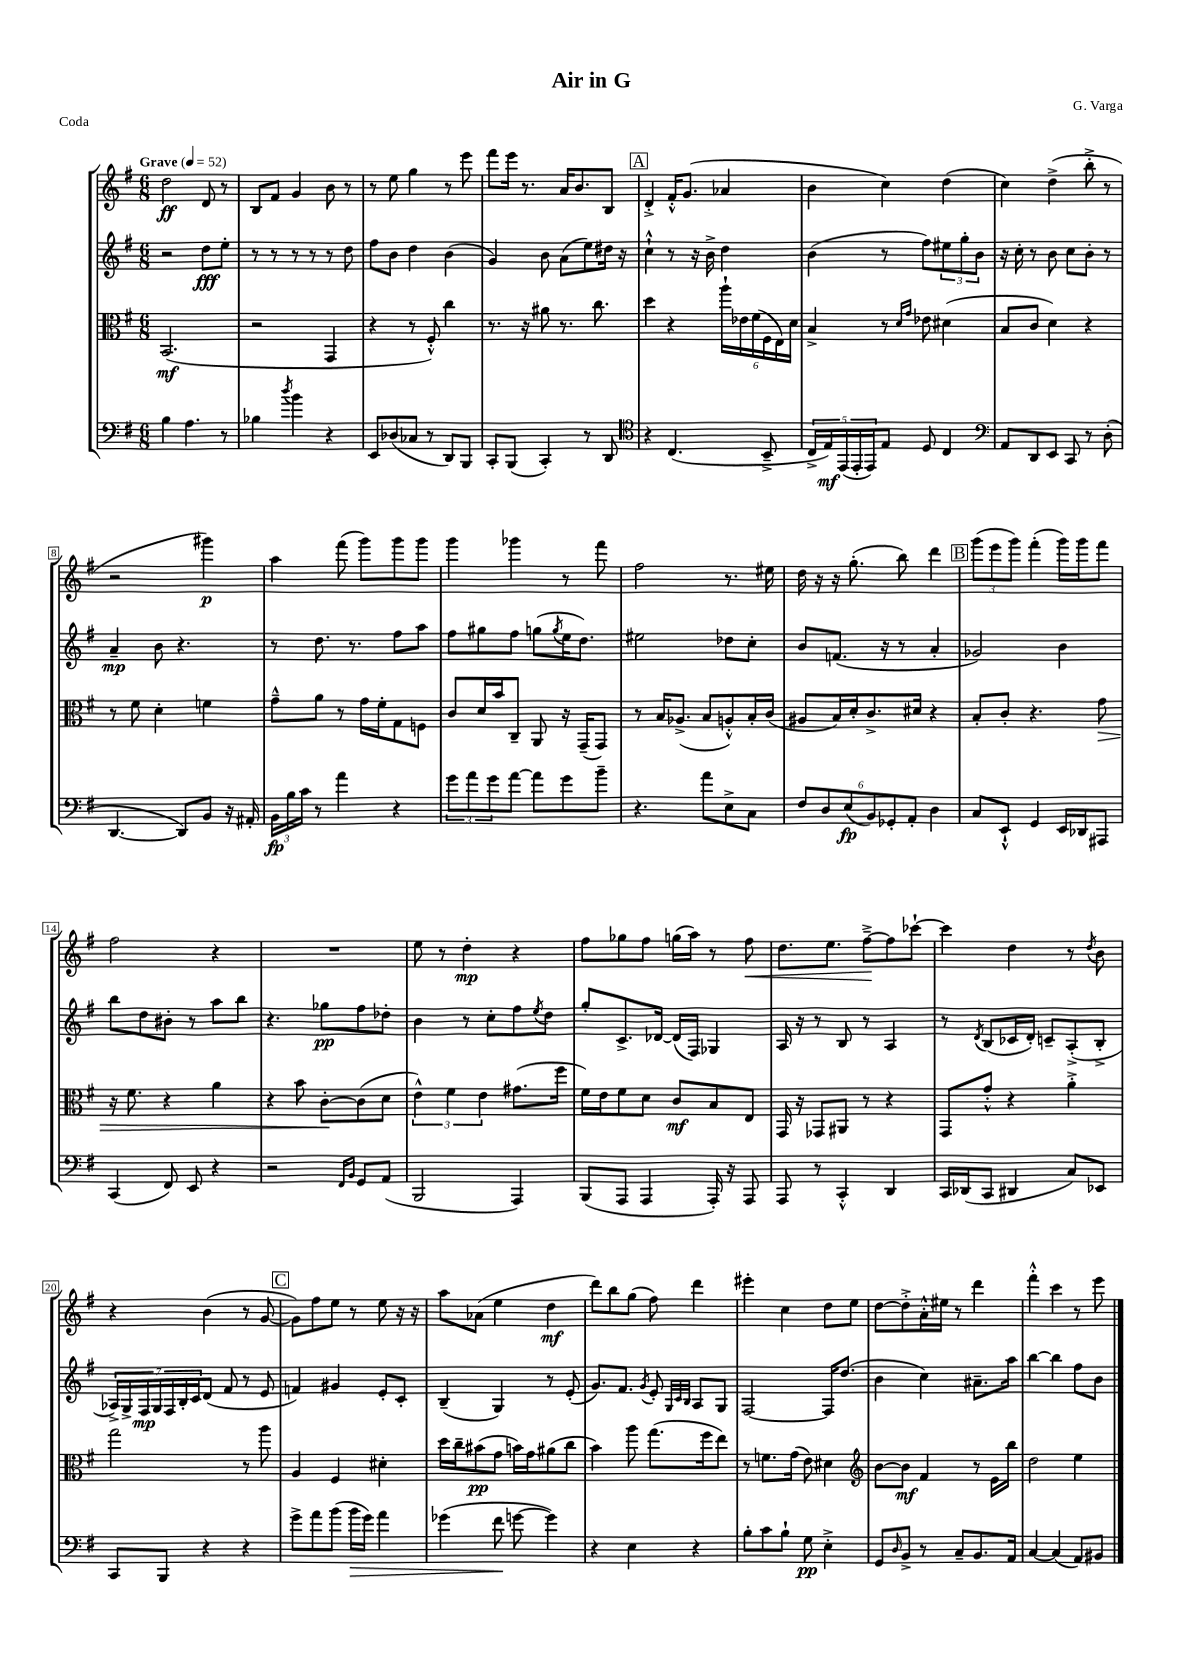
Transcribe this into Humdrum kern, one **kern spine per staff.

**kern	**kern	**kern	**kern
*staff4	*staff3	*staff2	*staff1
*clefF4	*clefC3	*clefG2	*clefG2
*k[f#]	*k[f#]	*k[f#]	*k[f#]
*M6/8	*M6/8	*M6/8	*M6/8
*MM52	*MM52	*MM52	*MM52
4B	(2.BB	2r	2dd
4.A	.	.	.
.	.	8dd	8d
8r	.	8ee'	8r
=	=	=	=
4B-	2r	8r	8B
.	.	8r	8f#
8qdd	.	.	.
4b	.	8r	4g
.	.	8r	.
4r	4GG	8r	8b
.	.	8dd	8r
=	=	=	=
8EE	4r	8ff#	8r
(8D-	.	8b	8ee
8C-	8r	4dd	4gg
8r	8F#'^^)	.	.
8DD)	4cc	(4b	8r
8BBB	.	.	8eee
=	=	=	=
8CC'	8.r	4g)	8fff#
(8BBB	.	.	16eee
.	16r	.	8.r
4CC')	8a#	8b	.
.	8.r	(8a	16a
.	.	.	8.b
8r	.	8ee)	.
.	8.cc	.	.
8DD	.	16dd#	8B
.	.	16r	.
=	=	=	=
*clefC4	*	*	*
4r	4dd	4cc`^^	4d'^
(4.C	4r	8r	16f#'^^
.	.	.	(8.g
.	.	16r	.
.	.	16b^	.
.	24aa`	4dd	4a-
.	24e-	.	.
.	(24f#	.	.
8BB~^	24F#	.	.
.	24E)	.	.
.	24d	.	.
=	=	=	=
20C^	4B^	(4b	4b
20E)	.	.	.
(20EE	.	.	.
20EE'	.	.	.
20EE)	.	.	.
8E	8r	8r	4cc)
.	16qqd	.	.
.	16qqg	.	.
8D	8e-	8ff#)	.
4C	(4d#	12ee#	(4dd
.	.	12gg'	.
.	.	12b	.
=	=	=	=
*clefF4	*	*	*
8AA	8B	16r	4cc)
.	.	16cc'	.
8DD	8c	8r	.
8EE	4d)	8b	(4dd^
8CC	.	8cc	.
8r	4r	8b'	8bb'^
(8D'	.	8r	8r
=	=	=	=
[4.DD	8r	4a~	2r
.	8f#	.	.
.	4d'	8b	.
8DD])	.	4.r	.
8BB	4f	.	4ggg#)
16r	.	.	.
16AA#'	.	.	.
=	=	=	=
24BB	8g~^^	8r	4aa
24B	.	.	.
24c	.	.	.
8r	8a	8.dd	.
4a	8r	.	(8fff#
.	.	8.r	.
.	16g	.	8ggg)
.	16f#'	.	.
4r	8G	8ff#	8ggg
.	8F	8aa	8ggg
=	=	=	=
12g	8c	8ff#	4ggg
12a	.	.	.
.	16d	8gg#	.
12g	.	.	.
.	16b	.	.
[8a	8C~	8ff#	4ggg-
8a]	8AA	(8gg	.
.	.	8qgg	.
8g	16r	16ee	8r
.	(16GG~	8.dd)	.
8b~	8GG)	.	8fff#
=	=	=	=
4.r	8r	2ee#	2ff#
.	16B	.	.
.	(8.A-^	.	.
8a	8B	.	.
8E^	8A'^^)	8dd-	8.r
8C	16B'	8cc'	.
.	(16c	.	16ee#
=	=	=	=
12F#	8A#	8b	16dd
.	.	.	16r
12D	.	.	.
.	16B)	(8.f	16r
(12E	.	.	.
.	16d'	.	(8.gg'
12BB)	8.c^	.	.
.	.	16r	.
12GG-'	.	.	.
.	.	8r	8bb)
12AA'	.	.	.
.	16d#	.	.
4D	4r	4a'	4ddd
=	=	=	=
8C	8B'	2g-)	(12ggg
.	.	.	12eee
8EE`^^	8c'	.	.
.	.	.	12ggg)
4GG	4.r	.	(4fff#'
16EE	.	4b	16ggg)
16DD-	.	.	16ggg
8AAA#	8g	.	8fff#
=	=	=	=
(4CC	16r	8bb	2ff#
.	8.f#	.	.
.	.	8dd	.
8FF#)	4r	8b#'	.
8EE	.	8r	.
4r	4a	8aa	4r
.	.	8bb	.
=	=	=	=
2r	4r	4.r	2.r
.	8b	.	.
.	[8c'	8gg-	.
16qqFF#	.	.	.
16qqBB	.	.	.
8GG	(8c]	8ff#	.
(8AA	8d	8dd-'	.
=	=	=	=
2BBB	6e^^)	4b	8ee
.	.	.	8r
.	6f#	.	.
.	.	8r	4dd'
.	6e	.	.
.	.	8cc'	.
4AAA)	(8.g#	8ff#	4r
.	.	8qee	.
.	.	8dd	.
.	16ff#	.	.
=	=	=	=
(8BBB	16f#)	8gg'	8ff#
.	16e	.	.
8AAA	8f#	8.c^	8gg-
4AAA	8d	.	8ff#
.	.	[16d-	.
.	8c	(16d-]	(16gg
.	.	16F#)	16aa)
16AAA')	8B	4G-	8r
16r	.	.	.
8AAA	8E	.	8ff#
=	=	=	=
8AAA	16GG	16A	8.dd
.	16r	16r	.
8r	8GG-	8r	.
.	.	.	8.ee
4CC'^^	8AA#	8B	.
.	8r	8r	[8ff#~^
4DD	4r	4A	8ff#]
.	.	.	[8ccc-`
=	=	=	=
16CC	8GG	8r	4ccc-]
(16DD-	.	.	.
.	.	8qd	.
8CC	8g'^^	(8B	.
4DD#	4r	16c-	4dd
.	.	16d')	.
.	.	8c~	.
8C)	4a'^	(8A'^	8r
.	.	.	8qdd
8EE-	.	8B'^	8b
=	=	=	=
8CC	2gg	28A-^)	4r
.	.	28G^	.
.	.	28F#	.
.	.	28G	.
8BBB	.	.	.
.	.	28F#	.
.	.	28B'	.
.	.	28c	.
4r	.	(8d	(4b
.	.	8f#	.
4r	8r	8r	8r
.	8aa	8e	[8g
=	=	=	=
8g^	4A	4f)	8g])
8a	.	.	8ff#
(8b	4F#	4g#	8ee
16b	.	.	8r
16g)	.	.	.
4a	4d#'	8e'	8ee
.	.	8c'	16r
.	.	.	16r
=	=	=	=
(4g-	16dd	(4B~	8aa
.	16cc~	.	.
.	(8b#	.	(8a-
8f#	8g	4G)	4ee
[8g	16b)	.	.
.	16g	.	.
4g])	(8a#	8r	4dd
.	8cc	(8e'	.
=	=	=	=
4r	4b)	8.g)	8ddd)
.	.	.	8bb
.	.	8.f#	.
4E	8aa	.	(8gg
.	.	8qg	.
.	(8.gg	8e'	8ff#)
.	.	32qqG	.
.	.	32qqc	.
.	.	32qqB	.
4r	.	8A	4ddd
.	16ff#	.	.
.	8ee)	8G	.
=	=	=	=
8B'	8r	[2F#	4eee#'
8c	8.f	.	.
8B`	.	.	4cc
.	(16g	.	.
8G	8e)	.	.
4E'^	4d#	16F#]	8dd
.	.	(8.dd	.
.	.	.	8ee
=	=	=	=
*	*clefG2	*	*
8GG	[8b	4b	[8dd
16qqD	.	.	.
8BB^	8b]	.	8dd'^]
8r	4f#	4cc)	16a'^^
.	.	.	16ee#
8C~	.	.	8r
8.BB	8r	8.a#~	4ddd
.	16e	.	.
16AA	16bb	16aa	.
=	=	=	=
[4C	2dd	[4bb	4fff#'^^
(4C]	.	4bb]	4ccc
8AA)	4ee	8ff#	8r
8BB#	.	8b	8eee
==	==	==	==
*-	*-	*-	*-
